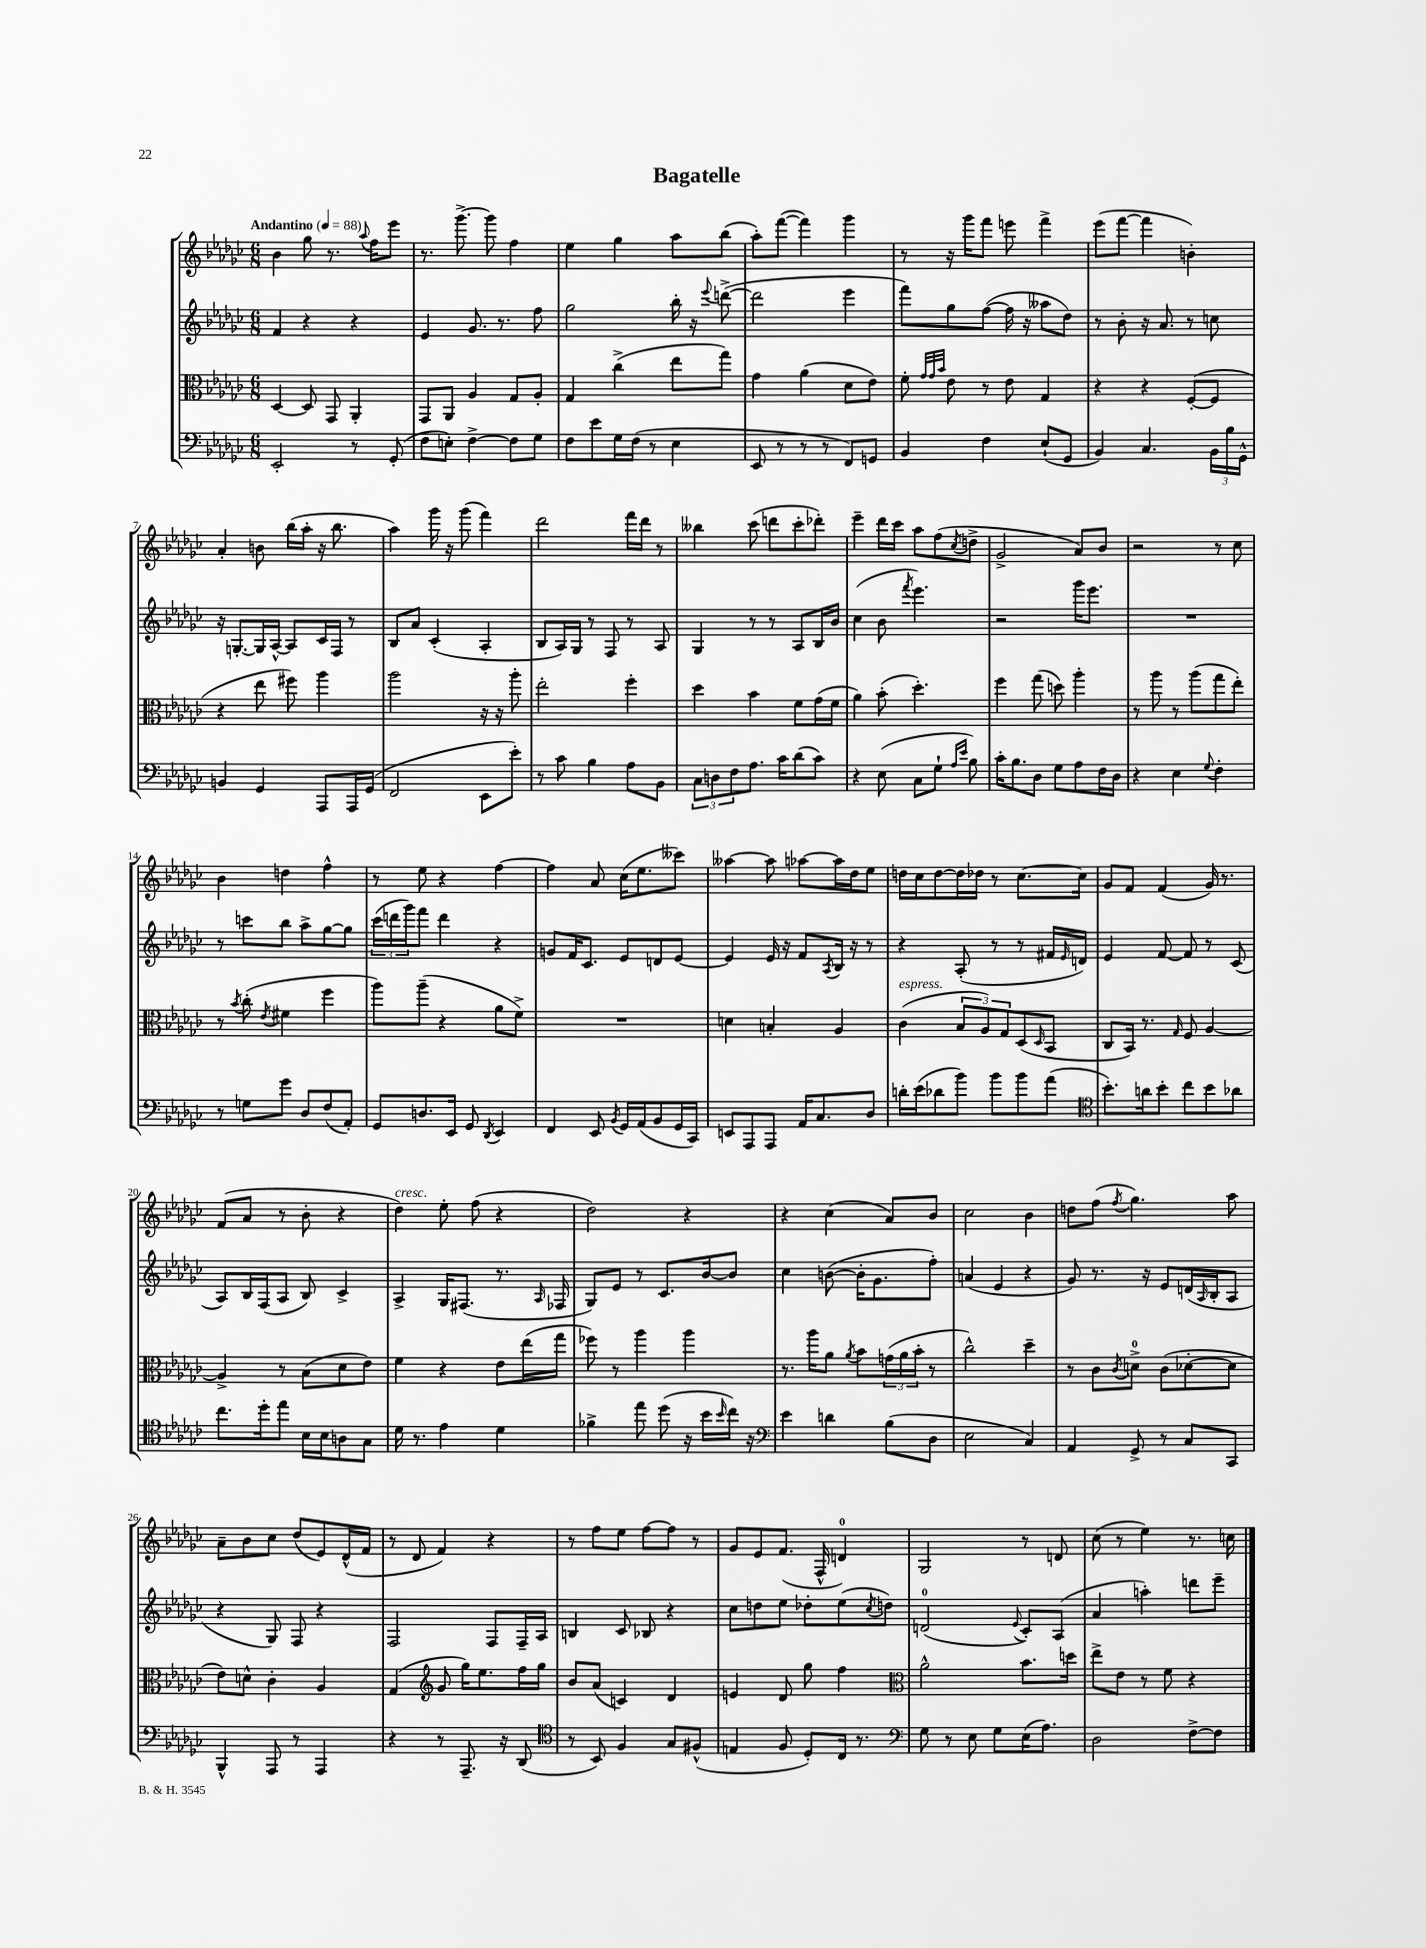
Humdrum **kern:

**kern	**kern	**kern	**kern
*staff4	*staff3	*staff2	*staff1
*clefF4	*clefC3	*clefG2	*clefG2
*k[b-e-a-d-g-c-]	*k[b-e-a-d-g-c-]	*k[b-e-a-d-g-c-]	*k[b-e-a-d-g-c-]
*M6/8	*M6/8	*M6/8	*M6/8
*MM88	*MM88	*MM88	*MM88
2EE-'/	[4D-/	4f/	4b-\
.	8D-/]	4r	8gg-\
.	8GG-/	.	8.r
8r	4AA-'/	4r	.
.	.	.	8qqaa-/
.	.	.	16ff\LK
(8GG-'/	.	.	8eee-\J
=	=	=	=
8F\L	8GG-/L	4e-/	8.r
8E'\J)	8AA-/J	.	.
.	.	.	[8.ggg-^\
[4F^\	4A-/	8.g-/	.
.	.	.	8ggg-\]
.	.	8.r	.
8F\]L	8G-/L	.	4ff\
8G-\J	8A-'/J	8ff\	.
=	=	=	=
8F\L	4G-/	2gg-\	4ee-\
8e-\	.	.	.
16G-\L	(4cc-^\	.	4gg-\
(16F\JJ	.	.	.
8r	.	.	.
4E-\	8ee-\L	16bb-'\	8aa-\L
.	.	16r	.
.	.	8qqeee-/	.
.	8gg-\J)	([8ddd^\	(8bb-\J
=	=	=	=
8EE-/	4g-\	2ddd\]	8aa-'\L)
8r	.	.	([8fff\J
8r	(4a-\	.	4fff\])
8r	.	.	.
8FF/L)	8d-\L	4eee-\	4ggg-\
8GG/J	8e-\J)	.	.
=	=	=	=
4BB-/	8f'\	8fff\L)	8r
.	32qqg-/LLL	.	.
.	32qqg-/	.	.
.	32qqb-/JJJ	.	.
.	8e-\	8gg-\	16r
.	.	.	16ggg-\LK
4F\	8r	([8ff\J	8fff\J
.	8e-\	16ff\]	8eee\
.	.	16r	.
(8E-`/L	4G-/	8aa--\L	4fff^\
8GG-/J	.	8dd-\J)	.
=	=	=	=
4BB-/)	4r	8r	(8eee-\L
.	.	8b-'\	[8fff\J
4.C-/	4r	16r	4fff\]
.	.	8.a-/	.
.	([8F'/L	8r	4b'\)
24BB-\LL	8F/]J	8cc\	.
24B-\	.	.	.
24GG-^^\JJ	.	.	.
=	=	=	=
4BB/	4r	16r	4a-'/
.	.	[8.G'/L	.
4GG-/	8ee-\	16G/]L	8b\
.	.	[16A-^^/JJ	.
.	8ff#\)	8A-/]L	(16bb-\LL
.	.	.	16aa-'\JJ
8AAA-/L	4aa-\	16c-/L	16r
.	.	16F/JJ	8.bb-\
16AAA-/L	.	8r	.
(16GG-/JJ	.	.	.
=	=	=	=
2FF/	2aa-\	8B-/L	4aa-\)
.	.	8a-/J	.
.	.	(4c-'/	16ggg-\
.	.	.	16r
.	.	.	(8ggg-\
8EE-\L	16r	4A-'/	4fff\)
.	16r	.	.
8e-'\J)	8aa-'\	.	.
=	=	=	=
8r	2ee-'\	8B-/L	2ddd-\
8c-\	.	16A-/L)	.
.	.	16G-/JJ	.
4B-\	.	8r	.
.	.	8F/	.
8A-\L	4ff'\	8r	16fff\LL
.	.	.	16ddd-\JJ
8BB-\J	.	8A-/	8r
=	=	=	=
12C-\L	4dd-\	4G-/	4bb--\
12D\	.	.	.
12F\	.	.	.
8.A-\J	4b-\	8r	(8ccc-\
.	.	8r	8ddd\L
16c-\LK	.	.	.
(8d-\	8f\L	8A-/L	8ccc-'\
8c-\J)	(16g-\L	16B-/L	8ddd-'\J)
.	16f\JJ	16b-/JJ	.
=	=	=	=
4r	4a-\)	(4cc-\	4eee-~\
(8E-\	(8b-'\	8b-\	16ddd-\LL
.	.	.	16ccc-\JJ
.	.	8qfff/	.
8C-\L	4.dd-'\)	4.eee-\)	8aa-\L
8G-`\J	.	.	(8ff\
16qqA-/LL	.	.	.
16qqe-/JJ	.	.	8qcc-/
8B-\)	.	.	8dd^\J
=	=	=	=
16c-'\LK	4ff\	2r	2g-^/
8.B-\	.	.	.
8D-\J	(8gg-\	.	.
8G-\L	8dd\)	.	.
8A-\	4aa-'\	16ggg-\LK	8a-/L)
.	.	8.eee-\J	.
16F\L	.	.	8b-/J
16D-\JJ	.	.	.
=	=	=	=
4r	8r	2.r	2r
.	8aa-\	.	.
4E-\	8r	.	.
.	(8aa-\L	.	.
8qqG-/	.	.	.
4F'\	8gg-\	.	8r
.	8ee-'\J)	.	8cc-\
=	=	=	=
8r	8r	8r	4b-\
.	8qb-/	.	.
8G\L	(8cc-'\	8ccc\L	.
.	8qe-/	.	.
8g-\J	4f#\	8bb-\J	4dd\
8D-/L	.	8aa-^\L	.
(8F/	4ff\	[8gg-\	4ff^^\
8AA-'/J)	.	8gg-\]J	.
=	=	=	=
8GG-/L	8aa-\L)	(24ccc-\LL	8r
.	.	24ddd\	.
.	.	24ggg-\J)	.
8.D/	(8aa-~\J	8fff\J	8ee-\
.	4r	4ddd\	4r
16EE-/Jk	.	.	.
8GG-/	.	.	.
8qDD-/	.	.	.
4EE-/	8a-\L	4r	[4ff\
.	8f^\J)	.	.
=	=	=	=
4FF/	2.r	8g/L	4ff\]
.	.	16f/K	.
.	.	8.c-/J	.
8EE-/	.	.	8a-/
8qBB-/	.	.	.
16GG-/LL	.	8e-/L	(16cc-\LK
(16AA-/J	.	.	8.ee-\
8BB-/	.	8d/	.
16GG-/L	.	[8e-/J	8ccc--\J)
16CC-/JJ)	.	.	.
=	=	=	=
8EE/L	4d\	4e-/]	[4aa--\
8AAA-/	.	.	.
8AAA-/J	4B'/	16e-/	8aa--\]
.	.	16r	.
16AA-/LK	.	8f/L	[8aa-\L
8.C-/	.	.	.
.	.	8qA-/	.
.	4A-/	16B-/Jk	16aa-\]L
.	.	16r	16dd-\J
8D-/J	.	8r	8ee-\J
=	=	=	=
16d'\LL	(4c-\	4r	16dd\LL
(16e-\J	.	.	16cc-\J
8d-\	.	.	[8dd\
8b-\J)	12B-/L	(8A-'/	16dd\]L
.	.	.	16dd-\JJ
.	12A-/)	.	.
8b-\L	.	8r	8r
.	12G-/	.	.
8b-\	(8D-/	8r	[8.cc-\L
.	16qqD-/	.	.
(8a-\J	8BB-/J	16f#/LL	.
.	.	16qqe-/	.
.	.	16d/JJ)	16cc-\]Jk
=	=	=	=
*clefC4	*	*	*
8.b-'\L)	8C-/L	4e-/	8g-/L
.	16BB-/Jk)	.	8f/J
16a\k	8.r	.	.
8b-'\J	.	[8f/	(4f/
.	16qqG-/	.	.
8cc-\L	8F/	8f/]	.
8b-\	[4A-/	8r	16g-/)
.	.	.	8.r
8a-\J	.	(8c-/	.
=	=	=	=
8.cc-\L	4A-^/]	8A-/L)	(8f/L
.	.	16B-/L	8a-/J
16dd-'\k	.	(16F/J	.
8ee-\J	8r	8A-/J	8r
16B-\LL	(8B-\L	8B-/)	8b-'\
16B-\J	.	.	.
8A\	8d-\	4c-^/	4r
8G-\J	8e-\J)	.	.
=	=	=	=
16d-\	4f\	4A-^/	4dd-\)
8.r	.	.	.
4e-\	4r	16G-/LK	8ee-'\
.	.	(8.F#/J	.
.	.	.	(8ff\
4d-\	8e-\L	8.r	4r
.	(16ee-\L	.	.
.	.	16qqA-/	.
.	16gg-\JJ	16F-/	.
=	=	=	=
4f-^\	8ff-\)	8G-/L)	2dd-\)
.	8r	8e-/J	.
8ee-\	4aa-\	8r	.
(8dd-\	.	8.c-/L	.
16r	4aa-\	.	4r
16b-\LL	.	[16b-/k	.
16qqb-/	.	.	.
16cc-\JJ)	.	8b-/]J	.
16r	.	.	.
=	=	=	=
*clefF4	*	*	*
4e-\	8.r	4cc-\	4r
.	16aa-\LK	.	.
4d\	8a-\J	([8b\	(4cc-\
.	8qa-/	.	.
.	8b-\L	16b'\]LK	.
.	.	8.g-\	.
(8B-\L	(24g\L	.	8a-/L)
.	24a-\	.	.
.	24b-'\JJ	.	.
8D-\J	8r	8ff'\J)	8b-/J
=	=	=	=
2E-\	2cc-^^\)	(4a/	2cc-\
.	.	4e-/	.
4C-/)	4dd-~\	4r	4b-\
=	=	=	=
4AA-/	8r	8g-/)	8dd\L
.	8c-\L	8.r	(8ff\J
.	8qc-/	.	8qff/
8GG-^/	8d^\J	.	4.gg-\)
.	.	16r	.
8r	(8c-\L	8e-/L	.
8C-/L	[8d-'\	(16d/L	.
.	.	16qqA-/	.
.	.	16B-'/J	.
8CC-/J	8d-\]J	8A-/J	8aa-\
=	=	=	=
4BBB-^^/	8e-\L)	4r	8a-~\L
.	8d^^\J	.	8b-\
8AAA-/	4c-'\	8G-/)	8cc-\J
8r	.	8F/	(8dd-/L
4AAA-/	4A-/	4r	8e-/)
.	.	.	(16d-^^/L
.	.	.	16f/JJ
=	=	=	=
4r	(4G-/	2F/	8r
.	.	.	8d-/
*	*clefG2	*	*
8r	8g-/	.	4f/)
8.AAA-~/	16gg-\LK)	.	.
.	8.ee-\	.	.
.	.	8F/L	4r
16r	.	.	.
(8DD-/	16ff\L	16F~/L	.
.	16gg-\JJ	16A-/JJ	.
=	=	=	=
*clefC4	*	*	*
8r	8b-/L	4B/	8r
8BB-/)	(8a-/J	.	8ff\L
4F/	4c/)	8c-/	8ee-\J
.	.	8B-/	[8ff\L
8G-/L	4d-/	4r	8ff\]J
(8F#^^/J	.	.	8r
=	=	=	=
4E/	4e/	8cc-\L	8g-/L
.	.	8dd\	8e-/
8F/	8d-/	8ee-\J	(8.f/J
8D-'/L)	8gg-\	8dd-'\L	.
.	.	.	16F^^/
16C-/Jk	4ff\	(8ee-\	4d/)
8.r	.	.	.
.	.	8qcc-/	.
.	.	8dd\J)	.
=	=	=	=
*clefF4	*clefC3	*	*
8G-\	2a-^^\	(2d/	2G-/
8r	.	.	.
8E-\	.	.	.
8G-\L	.	.	.
.	.	8qqe-/	.
(16E-\K	8.b-\L	8c-'/L)	8r
8.A-\J)	.	.	.
.	.	(8A-/J	8d/
.	16dd\Jk	.	.
=	=	=	=
2D-\	8ee-^\L	4a-/	(8cc-\
.	8e-\J	.	8r
.	8r	4aa'\)	4ee-\)
.	8f\	.	.
[8F^\L	4r	8ddd\L	8.r
8F\]J	.	8eee-~\J	.
.	.	.	16cc\
==	==	==	==
*-	*-	*-	*-
